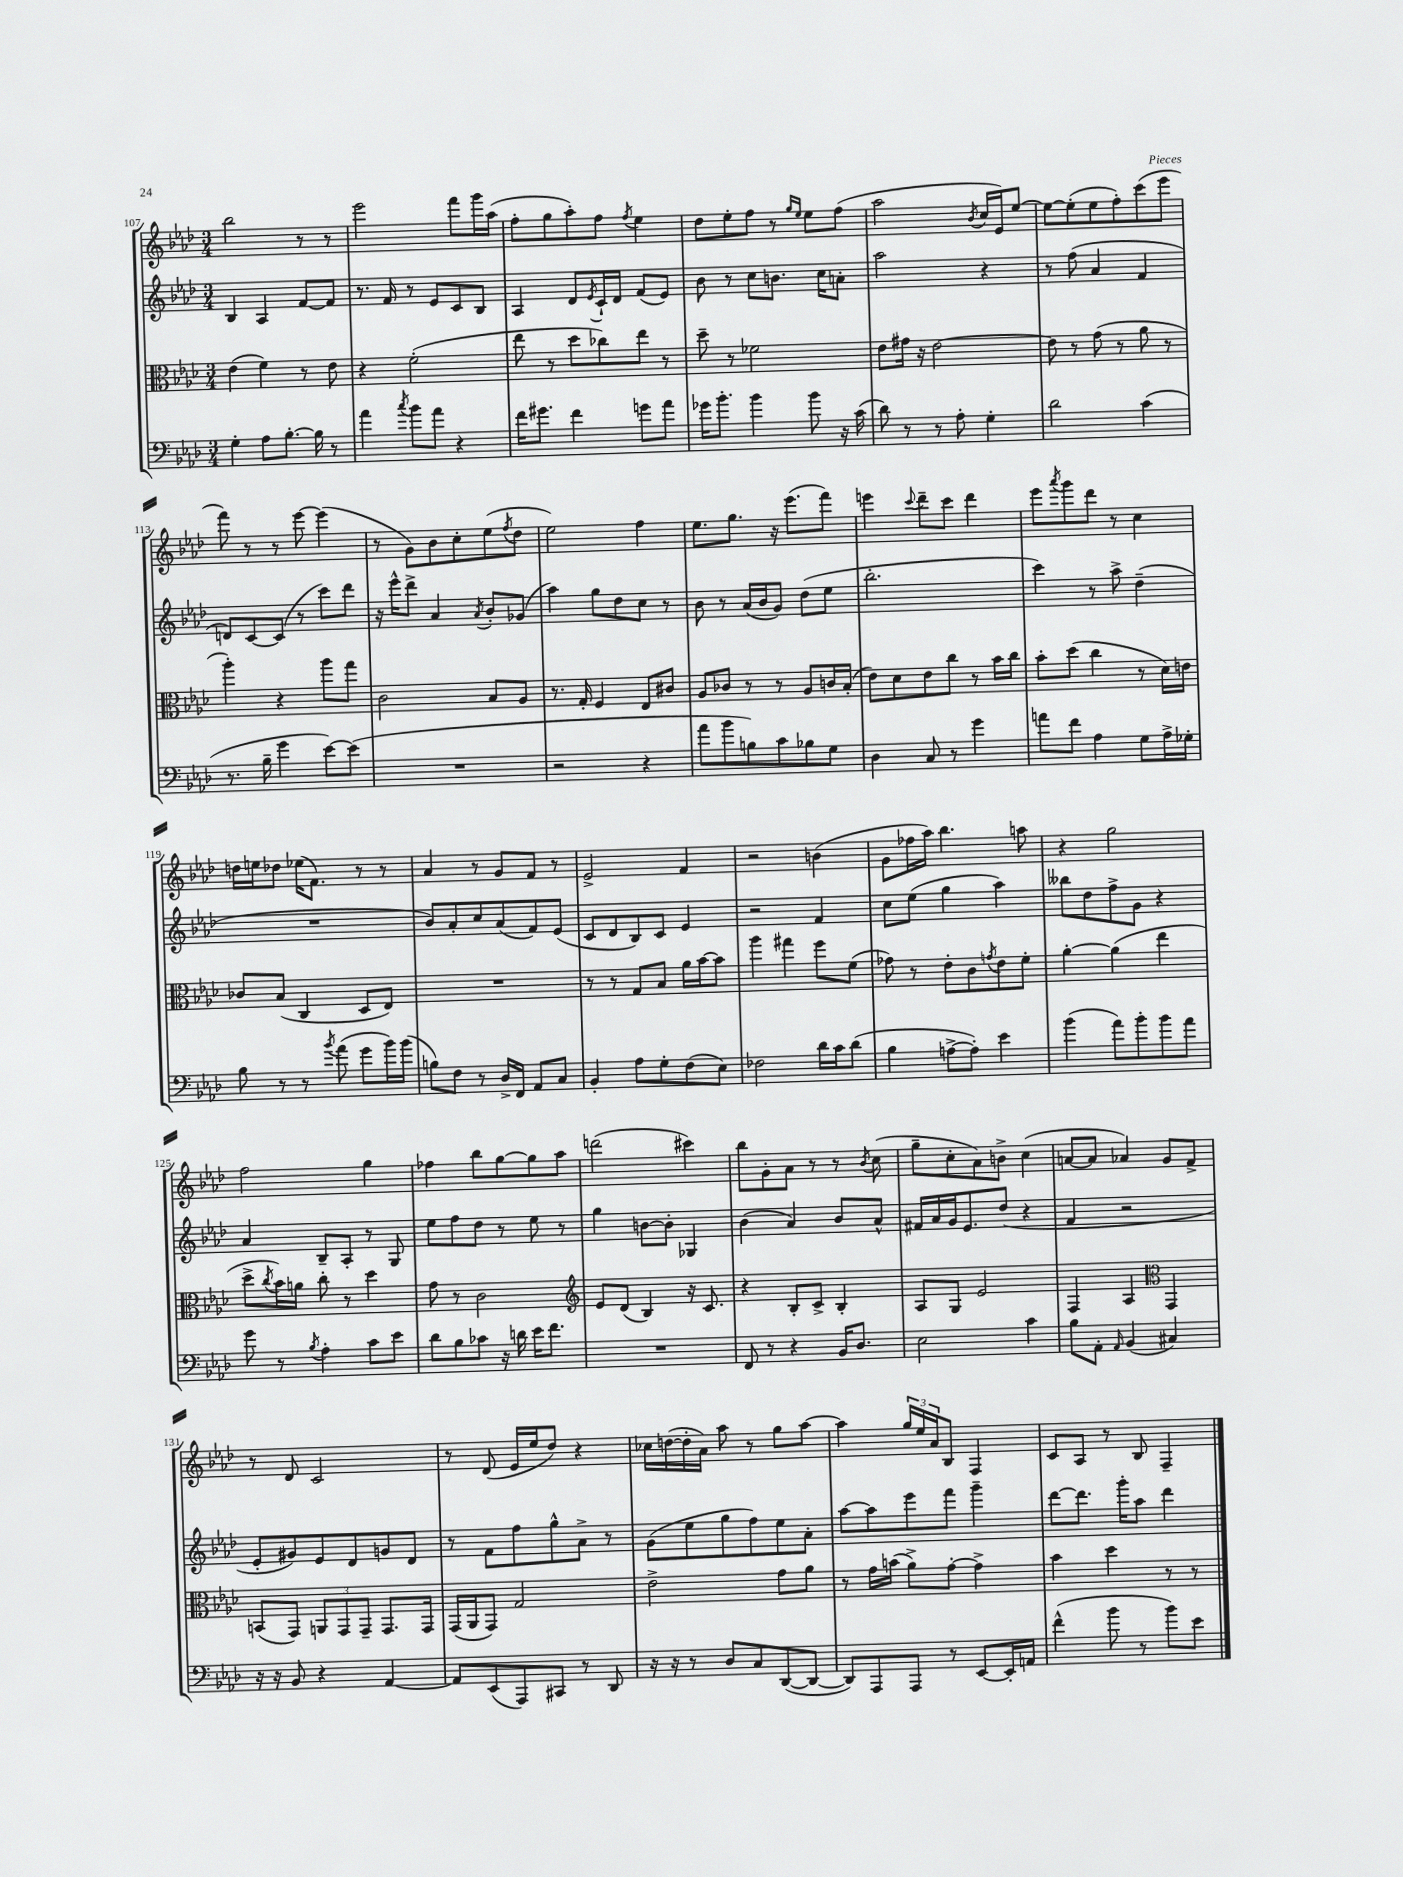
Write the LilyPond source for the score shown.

<<
\new StaffGroup <<
\new Staff = "s0" {
    \clef treble \key aes \major \numericTimeSignature \time 3/4
    bes''2 r8 r8 |
    ees'''2 f'''8 g'''16 aes''16( |
    f''8-. g''8 aes''8-.) f''8 \acciaccatura { f''8 } ees''4 |
    des''8 ees''8-. f''8 r8 \grace { g''16 ees''16 } ees''8 f''8( |
    aes''2 \acciaccatura { bes'8 } c''16 ees'16) ees''8~ |
    ees''8~ ees''8-.( ees''8 f''8-.) c'''8( ees'''8 |
    f'''8) r8 r8 ees'''8~ ees'''4( |
    r8 g'8) bes'8 c''8-. ees''8( \acciaccatura { f''8 } des''8 |
    ees''2) f''4 |
    ees''8. g''8. r16 ees'''8.( f'''8) |
    e'''4 \appoggiatura { c'''8 } des'''8-- c'''8 des'''4 |
    ees'''8 \acciaccatura { aes'''8 } g'''8 des'''8 r8 c''4 |
    d''16 e''16 des''8 ees''16( f'8.) r8 r8 |
    aes'4 r8 g'8 f'8 r8 |
    ees'2-> f'4 |
    r2 b'4( |
    g'8 fes''16 aes''16) bes''4. a''8 |
    r4 g''2 |
    f''2 g''4 |
    fes''4 bes''8 g''8~ g''8 aes''8 |
    d'''2( cis'''4) |
    bes''8 g'8-. aes'8 r8 r8 \acciaccatura { bes'8 } c''8( |
    g''8-- c''8-. aes'8) b'8-> c''4( |
    a'8~ a'8 aes'4) g'8 f'8-> |
    r8 des'8 c'2 |
    r8 des'8( ees'16 ees''16 des''8) r4 |
    ces''16 d''16~( d''16-. aes'16) aes''8 r8 g''8 aes''8~ |
    aes''4 \tuplet 3/2 { g''16 ees''16 aes'16 } bes8 f4 |
    c'8 aes8 r8 bes8 f4-- \bar "|." |
}
\new Staff = "s1" {
    \clef treble \key aes \major \numericTimeSignature \time 3/4
    bes4 aes4 f'8~ f'8 |
    r8. f'16 r8 ees'8 c'8 bes8 |
    aes4 des'8 \acciaccatura { ees'8 } c'16-! des'16 f'8( ees'8) |
    bes'8 r8 c''8 b'8. c''16 a'8-. |
    aes''2 r4 |
    r8 f''8( aes'4 f'4 |
    d'8) c'8~ c'8( r8 c'''8) des'''8 |
    r16 ees'''16-^ des'''8-> aes'4 \acciaccatura { aes'8 } bes'8-. ges'8( |
    aes''4) g''8 des''8 c''8 r8 |
    bes'8 r8 aes'16( bes'16 g'8) des''8( ees''8 |
    bes''2.-. |
    c'''4) r8 aes''8-> des''4--( |
    R2. |
    bes'8) aes'8-. c''8 aes'8( f'8) ees'8( |
    c'8 des'8 bes8) c'8 ees'4 |
    r2 f'4 |
    c''8 ees''8( g''4 aes''4) |
    beses''8 des''8 f''8-> g'8 r4 |
    aes'4 bes8-- aes8-. r8 g8 |
    ees''8 f''8 des''8 r8 ees''8 r8 |
    g''4 b'8~ b'8-. ges4 |
    bes'4( aes'4) bes'8 aes'8-^ |
    fis'16 aes'16 g'16 ees'8. des''8( r4 |
    f'4 r2 |
    ees'8-. gis'8) ees'8 des'8 g'8 des'8 |
    r8 f'8 f''8 g''8-^ aes'8-> r8 |
    g'8( ees''8 g''8 f''8) ees''8 aes'8-. |
    aes''8~ aes''8 ees'''8 f'''8 g'''4-- |
    des'''8~ des'''8. g'''16-. aes''8 des'''4 \bar "|." |
}
\new Staff = "s2" {
    \clef alto \key aes \major \numericTimeSignature \time 3/4
    ees'4( f'4) r8 ees'8 |
    r4 f'2-.( |
    ees''8 r8 des''8 ces''8) ees''8 r8 |
    des''8-- r8 fes'2 |
    ees'8 gis'16 r16 ees'2~ |
    ees'8 r8 g'8( r8 aes'8 r8 |
    aes''4-.) r4 aes''8 g''8 |
    c'2 bes8 aes8 |
    r8. g16-. f4 ees8 cis'8 |
    aes8 ces'8 r8 r8 aes8 c'16 bes16-.( |
    ees'8) des'8 ees'8 c''8 r8 bes'16 c''16 |
    bes'8-. des''8( c''4 r8 des'16) e'16 |
    ces'8 bes8( c4 des8 ees8) |
    R2. |
    r8 r8 g8 bes8 aes'16 bes'16~ bes'8 |
    aes''4 gis''4 f''8 f'8( |
    ges'8) r8 ees'8-. c'8 \acciaccatura { g'8 } ees'8 f'8-. |
    aes'4~-. aes'4( ees''4 |
    des''8-> \acciaccatura { c''8 } bes'16) a'16 c''8-. r8 des''4 |
    g'8 r8 c'2 |
    \clef treble ees'8 des'8( bes4) r16 c'8. |
    r4 bes8-. c'8-> bes4-. |
    aes8 g8 ees'2 |
    f4 aes4 \clef alto g,4 |
    b,8( g,8) \tuplet 3/2 { a,8 g,8 g,8-- } g,8. g,16 |
    g,16( aes,16 g,8) g2 |
    ees'2-> g'8 aes'8 |
    r8 g'16 b'16( aes'8->) g'8~-. g'4-> |
    bes'4 des''4 r8 r8 \bar "|." |
}
\new Staff = "s3" {
    \clef bass \key aes \major \numericTimeSignature \time 3/4
    g4-. aes8 bes8.~-. bes16 r8 |
    aes'4 \acciaccatura { c''8 } bes'8 aes'8 r4 |
    f'16 gis'8. f'4 g'8 aes'8 |
    ges'16 bes'8.-. bes'4 bes'8 r16 c'16( |
    des'8) r8 r8 aes8-. g4-. |
    des'2 c'4( |
    r8. bes16-- g'4 ees'8~) ees'8( |
    R2. |
    r2 r4 |
    aes'8 bes'8 b8) c'8 bes8 g8 |
    des4 c8 r8 g'4 |
    a'8 f'8 aes4 g8 aes16-> ges16-. |
    bes8 r8 r8 \acciaccatura { bes'8 } aes'8( g'8 bes'16) bes'16( |
    b8) f8 r8 des16-> f,16 aes,8 c8 |
    bes,4-. aes8 g8-. f8( ees8) |
    fes2 des'16 c'16 des'8( |
    bes4 a8~-> a8-.) ees'4 |
    bes'4( aes'8) bes'8-. bes'8 aes'8 |
    g'8 r8 \acciaccatura { bes8 } aes4-. c'8 ees'8 |
    des'8 bes8 ces'8 r16 d'16 ees'16 f'8. |
    R2. |
    f,8 r8 r4 bes,16 des8. |
    ees2 c'4 |
    bes8 aes,8-. \grace { aes,16 } bes,4( cis4) |
    r16 r16 bes,8 r4 aes,4~ |
    aes,8 ees,8( aes,,8) cis,8 r8 des,8 |
    r16 r16 r8 des8 c8 des,8~( des,8~ |
    des,8) aes,,8 aes,,8 r8 ees,8~ ees,16-. a,16 |
    f'4-^( bes'8 r8 bes'8) ees'8 \bar "|." |
}
>>
>>
\layout { \context { \Score currentBarNumber = #107 } }
